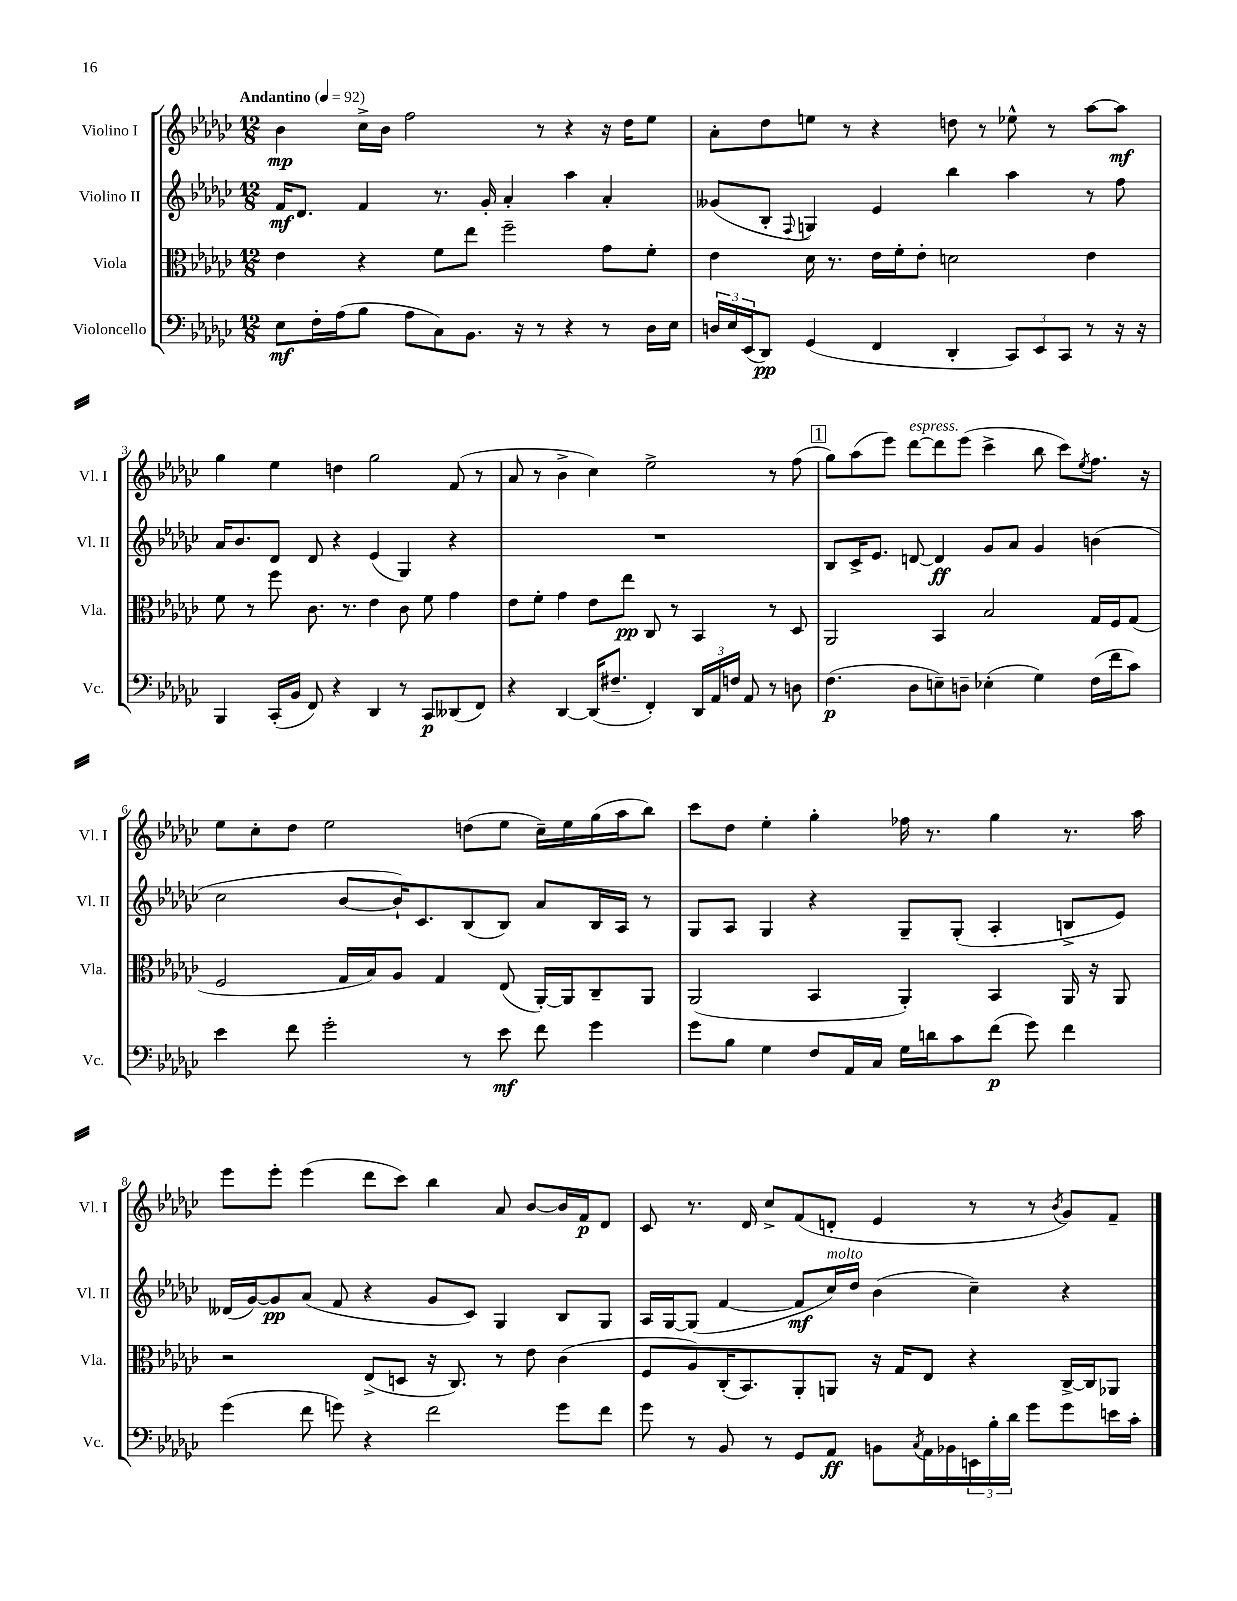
<<
\new StaffGroup <<
\new Staff = "s0" \with { instrumentName = "Violino I" shortInstrumentName = "Vl. I" } {
    \clef treble \key ges \major \numericTimeSignature \time 12/8 \tempo "Andantino" 4 = 92
    bes'4\mp ces''16-> bes'16 f''2 r8 r4 r16 des''16 ees''8 |
    aes'8-. des''8 e''8 r8 r4 d''8 r8 ees''8-^ r8 aes''8~ aes''8\mf |
    ges''4 ees''4 d''4 ges''2 f'8( r8 |
    aes'8 r8 bes'4-> ces''4) ees''2-> r8 f''8( |
    \mark \markup { \box "1" } ges''8) aes''8( ees'''8) des'''8~^\markup { \italic "espress." } des'''8 ees'''8( ces'''4-> bes''8 ces'''8) \acciaccatura { ees''8 } f''8. r16 |
    ees''8 ces''8-. des''8 ees''2 d''8( ees''8 ces''16--) ees''16 ges''16( aes''16 bes''8) |
    ces'''8 des''8 ees''4-. ges''4-. fes''16 r8. ges''4 r8. aes''16 |
    ees'''8 ees'''8-. ees'''4( des'''8 ces'''8) bes''4 aes'8 bes'8~ bes'16 f'16\p des'8 |
    ces'8 r8. des'16 ces''8-> f'8( d'8-. ees'4 r8 r8 \acciaccatura { bes'8 } ges'8) f'8-- \bar "|." |
}
\new Staff = "s1" \with { instrumentName = "Violino II" shortInstrumentName = "Vl. II" } {
    \clef treble \key ges \major \numericTimeSignature \time 12/8
    f'16\mf des'8. f'4 r8. ges'16-. aes'4-. aes''4 aes'4-. |
    geses'8( bes8-. \appoggiatura { f8 } g4) ees'4 bes''4 aes''4 r8 f''8 |
    aes'16 bes'8. des'8 des'8 r4 ees'4( ges4) r4 |
    R1. |
    \mark \markup { \box "1" } bes8 ces'16-> ees'8. d'8~ d'4\ff ges'8 aes'8 ges'4 b'4( |
    ces''2 bes'8~ bes'16-!) ces'8. bes8( bes8) aes'8 bes16 aes16 r8 |
    ges8 aes8 ges4 r4 ges8-- ges8-.( aes4-. b8-> ees'8) |
    deses'16( ges'16~) ges'8\pp aes'8( f'8 r4 ges'8 ces'8) ges4 bes8 ges8 |
    aes16 ges16~ ges8( f'4~ f'8\mf ces''16^\markup { \italic "molto" }) des''16 bes'4( ces''4--) r4 \bar "|." |
}
\new Staff = "s2" \with { instrumentName = "Viola" shortInstrumentName = "Vla." } {
    \clef alto \key ges \major \numericTimeSignature \time 12/8
    ees'4 r4 f'8 ees''8 f''2-- ges'8 f'8-. |
    ees'4 des'16 r8. ees'16 f'16-. ees'8-. d'2 ees'4 |
    f'8 r8 f''8 ces'8. r8. ees'4 ces'8 f'8 ges'4 |
    ees'8 f'8-. ges'4 ees'8 ees''8\pp ces8 r8 bes,4 r8 des8 |
    \mark \markup { \box "1" } aes,2 bes,4 bes2 ges16 f16 ges8( |
    f2 ges16 bes16) aes8 ges4 ees8( aes,16~-.) aes,16 ces8-- aes,8 |
    aes,2( bes,4 aes,4-.) bes,4 aes,16 r16 aes,8 |
    r2 ees8->( d8 r16 ces8.) r8 ees'8 ces'4( |
    f8 aes8) ces16-.( bes,8.) aes,8-. a,8 r16 ges16 ees8 r4 ces16~-> ces16 aes,8 \bar "|." |
}
\new Staff = "s3" \with { instrumentName = "Violoncello" shortInstrumentName = "Vc." } {
    \clef bass \key ges \major \numericTimeSignature \time 12/8
    ees8\mf f16-. aes16( bes8 aes8 ces8) bes,8. r16 r8 r4 r8 des16 ees16 |
    \tuplet 3/2 { d16 ees16 ees,16( } des,8\pp) ges,4( f,4 des,4-. \tuplet 3/2 { ces,8) ees,8 ces,8 } r8 r16 r16 |
    bes,,4 ces,16-.( bes,16 f,8) r4 des,4 r8 ces,8\p deses,8( f,8) |
    r4 des,4~ des,16( fis8.-- f,4-.) \tuplet 3/2 { des,16 aes,16 f16 } aes,8 r8 d8 |
    \mark \markup { \box "1" } f4.\p( des8 e8--) d8-- ees4-.( ges4) f16( f'16 ces'8) |
    ees'4 f'8 ges'2-. r8 ees'8\mf f'8 ges'4 |
    ges'8 bes8 ges4 f8 aes,16 ces16 ges16 d'16 ces'8 f'8\p( ges'8) f'4 |
    ges'4( f'8 g'8) r4 f'2 g'8 f'8 |
    ges'8 r8 bes,8 r8 ges,8 aes,8\ff b,8 \acciaccatura { ces8 } aes,16 bes,16 \tuplet 3/2 { e,16 bes16-. des'16 } ges'8 ges'8 e'16 ces'16-. \bar "|." |
}
>>
>>
